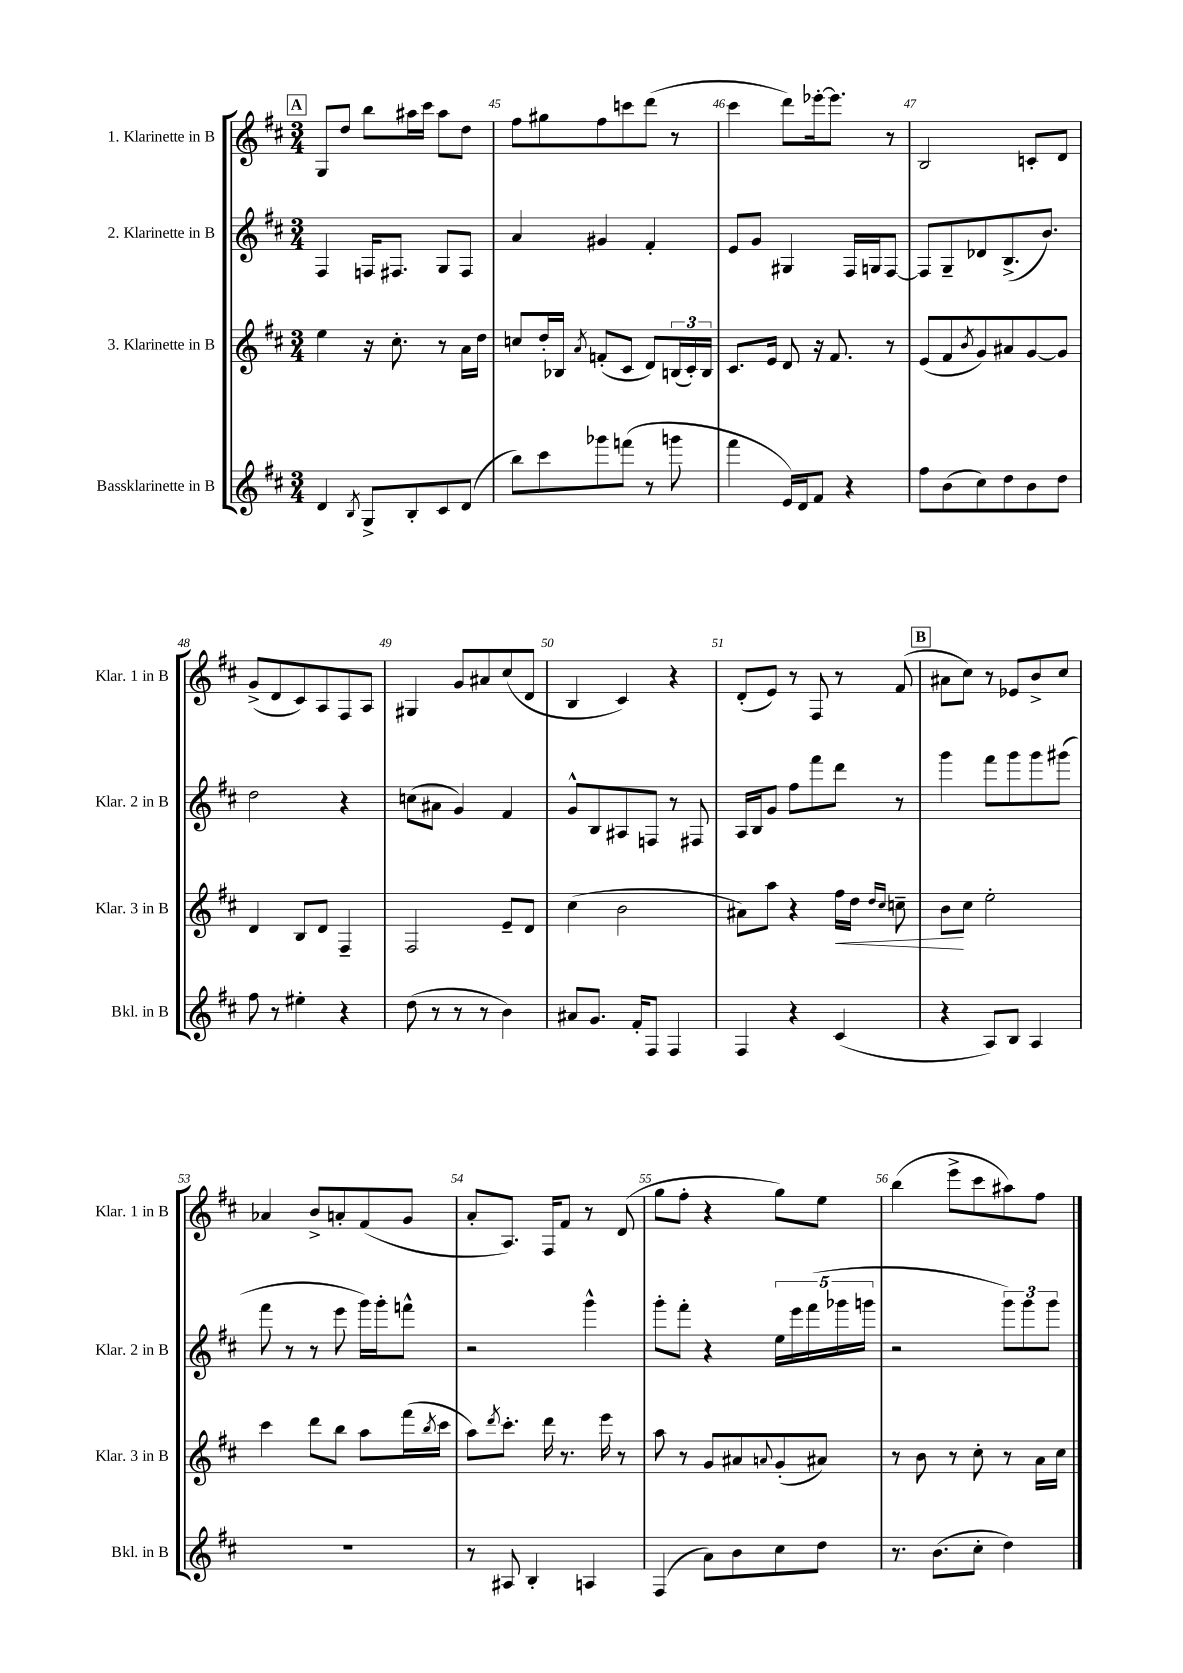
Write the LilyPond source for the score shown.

<<
\new StaffGroup <<
\new Staff = "s0" \with { instrumentName = "1. Klarinette in B" shortInstrumentName = "Klar. 1 in B" } {
    \clef treble \key d \major \numericTimeSignature \time 3/4
    \mark \markup { \box "A" } g8 d''8 b''8 ais''16 cis'''16 ais''8 d''8 |
    fis''8 gis''8 fis''8 c'''8 d'''8( r8 |
    cis'''4 d'''8) ees'''16~-. ees'''8. r8 |
    b2 c'8-. d'8 |
    g'8->( d'8 cis'8) a8 fis8 a8 |
    gis4 g'8 ais'8 cis''8( d'8 |
    b4 cis'4) r4 |
    d'8-.( e'8) r8 fis8 r8 fis'8( |
    \mark \markup { \box "B" } ais'8 cis''8) r8 ees'8 b'8-> cis''8 |
    aes'4 b'8-> a'8-. fis'8( g'8 |
    a'8-. a8.) fis16 fis'8 r8 d'8( |
    g''8 fis''8-. r4 g''8) e''8 |
    b''4( e'''8-> cis'''8 ais''8) fis''8 \bar "|." |
}
\new Staff = "s1" \with { instrumentName = "2. Klarinette in B" shortInstrumentName = "Klar. 2 in B" } {
    \clef treble \key d \major \numericTimeSignature \time 3/4
    \mark \markup { \box "A" } fis4 f16 fis8. g8 fis8 |
    a'4 gis'4 fis'4-. |
    e'8 g'8 gis4 fis16 g16 fis8~ |
    fis8 g8-- des'8 b8.->( b'8.) |
    d''2 r4 |
    c''8( ais'8 g'4) fis'4 |
    g'8-^ b8 ais8 f8 r8 fis8 |
    a16 b16 g'8 fis''8 fis'''8 d'''8 r8 |
    \mark \markup { \box "B" } g'''4 fis'''8 g'''8 g'''8 gis'''8( |
    fis'''8 r8 r8 e'''8 g'''16) g'''16-. f'''8-^ |
    r2 g'''4-^ |
    g'''8-. fis'''8-. r4 \tuplet 5/4 { e''16 e'''16 fis'''16( ges'''16 g'''16 } |
    r2 \tuplet 3/2 { g'''8) g'''8 g'''8 } \bar "|." |
}
\new Staff = "s2" \with { instrumentName = "3. Klarinette in B" shortInstrumentName = "Klar. 3 in B" } {
    \clef treble \key d \major \numericTimeSignature \time 3/4
    \mark \markup { \box "A" } e''4 r16 cis''8.-. r8 a'16 d''16 |
    c''8 d''16-. bes16 \acciaccatura { a'8 } f'8-.( cis'8 d'8) \tuplet 3/2 { b16( cis'16-.) b16 } |
    cis'8. e'16 d'8 r16 fis'8. r8 |
    e'8( fis'8 \acciaccatura { b'8 } g'8) ais'8 g'8~ g'8 |
    d'4 b8 d'8 fis4-- |
    fis2 e'8-- d'8 |
    cis''4( b'2 |
    ais'8) a''8 r4 fis''16\< d''16 \grace { d''16 cis''16 } c''8-- |
    \mark \markup { \box "B" } b'8\! cis''8 e''2-. |
    cis'''4 d'''8 b''8 a''8 fis'''16( \acciaccatura { b''8 } cis'''16 |
    a''8) \acciaccatura { d'''8 } cis'''8.-. d'''16 r8. e'''16 r8 |
    a''8 r8 g'8 ais'8 \appoggiatura { a'8 } g'8-.( ais'8) |
    r8 b'8 r8 cis''8-. r8 a'16 cis''16 \bar "|." |
}
\new Staff = "s3" \with { instrumentName = "Bassklarinette in B" shortInstrumentName = "Bkl. in B" } {
    \clef treble \key d \major \numericTimeSignature \time 3/4
    \mark \markup { \box "A" } d'4 \acciaccatura { b8 } g8-> b8-. cis'8 d'8( |
    b''8) cis'''8 ges'''8 f'''8( r8 g'''8 |
    fis'''4 e'16) d'16 fis'8 r4 |
    fis''8 b'8( cis''8) d''8 b'8 d''8 |
    fis''8 r8 eis''4-. r4 |
    d''8( r8 r8 r8 b'4) |
    ais'8 g'8. fis'16-. fis8 fis4 |
    fis4 r4 cis'4( |
    \mark \markup { \box "B" } r4 a8) b8 a4 |
    R2. |
    r8 ais8 b4-. a4 |
    fis4( a'8) b'8 cis''8 d''8 |
    r8. b'8.( cis''8-. d''4) \bar "|." |
}
>>
>>
\layout { \context { \Score currentBarNumber = #44 \override BarNumber.break-visibility = ##(#f #t #t) barNumberVisibility = #all-bar-numbers-visible } }
